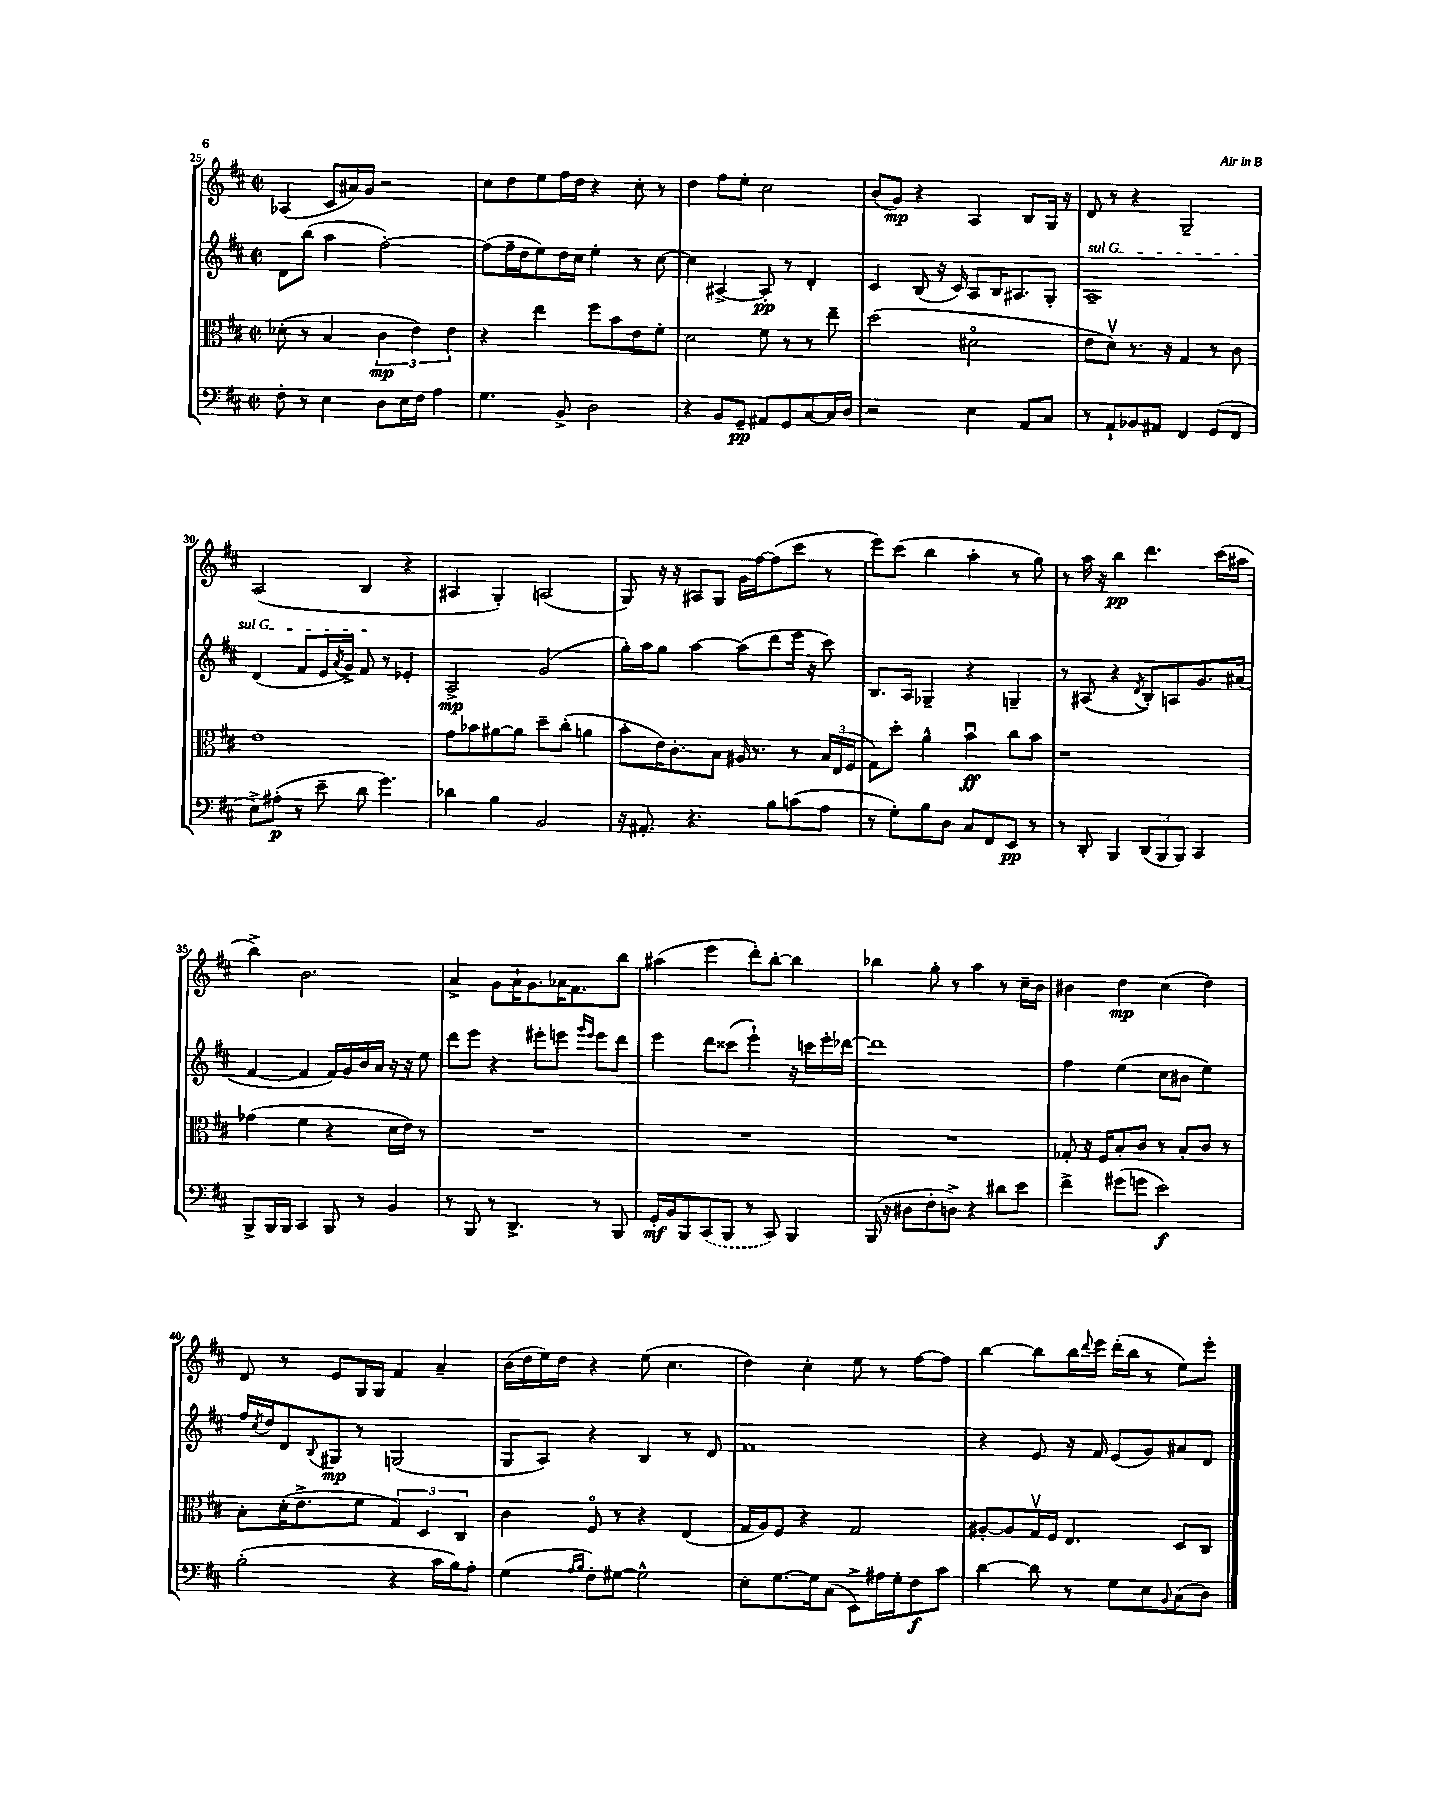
<<
\new StaffGroup <<
\new Staff = "s0" {
    \clef treble \key d \major \defaultTimeSignature \time 2/2
    aes4( cis'8 ais'16) g'16 r2 |
    cis''8 d''8 e''8 fis''16 d''16 r4 cis''8-. r8 |
    d''4 fis''8 e''8-. cis''2 |
    b'8( g'8\mp) r4 a4 b8 g16 r16 |
    d'8 r8 r4 g2-- |
    a2( b4 r4 |
    ais4 g4-.) a2( |
    g8) r16 r16 ais8 g8 g'16 fis''16~ fis''8( cis'''8 r8 |
    e'''8) cis'''8( b''4 a''4-. r8 g''8) |
    r8 a''16 r16 b''4\pp d'''4. cis'''16( ais''16 |
    b''4->) b'2. |
    a'4-> g'8 a'16-! g'8. aes'16 fis'8. b''8 |
    ais''4( e'''4 d'''8-.) b''8~-. b''4 |
    bes''4 g''8-. r8 a''4 r8 cis''16-- b'16 |
    bis'4 d''4\mp cis''4( d''4) |
    d'8 r8 e'8 g16 g16 fis'4 a'4-- |
    b'16( d''16 e''16) d''16 r4 e''8( cis''4. |
    d''4) cis''4-. e''8 r8 fis''8~ fis''8 |
    b''4~ b''8 b''16 \appoggiatura { d'''8 } e'''16 d'''16-.( b''16 r8 e''8) e'''8-. \bar "|." |
}
\new Staff = "s1" {
    \clef treble \key d \major \defaultTimeSignature \time 2/2
    d'8 b''8( a''4 fis''2~-.) |
    fis''8( fis''16-- d''16 e''8) d''16 cis''16 e''4-. r8 cis''8~ |
    cis''4 ais4~-> ais8-.\pp r8 d'4-. |
    cis'4 b8( r16 cis'16) a8 b16 ais8. g8-. |
    \once \override TextSpanner.bound-details.left.text = \markup { \italic "sul G" } a1--\startTextSpan |
    d'4( fis'8 e'16 \acciaccatura { a'8 } g'16->) fis'8\stopTextSpan r8 ees'4-. |
    a2->\mp g'2( |
    g''16-.) a''16 g''8 a''4~ a''8( d'''8 e'''16 r16 cis'''8) |
    b8. a16 ges4-- r4 g4-- |
    r8 ais8( r4 \acciaccatura { d'8 } b8-.) a8 g'8. ais'16( |
    fis'4~ fis'4 fis'16) g'16 b'16 a'16 r16 r16 e''8 |
    d'''8 e'''8 r4 eis'''8-. e'''8 \grace { g'''16 e'''16 } e'''8 d'''8 |
    e'''4 d'''8 cisis'''8( e'''4-!) r16 c'''16 e'''16-. des'''16~ |
    des'''1 |
    fis''4 e''4( cis''8 bis'8 e''4) |
    fis''16 \acciaccatura { cis''8 } d''16 d'8 \appoggiatura { b8 } gis8\mp r8 g2( |
    g8 a8) r4 b4 r8 d'8 |
    fis'1 |
    r4 e'8 r16 fis'16 e'8( g'8) ais'8 d'8 \bar "|." |
}
\new Staff = "s2" {
    \clef alto \key d \major \defaultTimeSignature \time 2/2
    des'8-.( r8 b4 \tuplet 3/2 { cis'4\mp e'4) e'4 } |
    r4 e''4 fis''8 b'8 e'8 fis'8-. |
    d'2 fis'8 r8 r8 e''8-- |
    d''2( dis'2\flageolet |
    e'8 d'8\upbow) r8. r16 g4 r8 cis'8 |
    e'1 |
    g'8 bes'8 ais'8~ ais'8 d''8-- cis''8-.( a'4 |
    b'8-. e'16) cis'8.-. b8 ais16 r8. r8 \tuplet 3/2 { b16 e16( fis16 } |
    g8) d''8-. a'4-^ b'4\downbow\ff cis''8 b'8 |
    r1 |
    ges'4( fis'4 r4 d'16 e'16) r8 |
    R1 |
    R1 |
    R1 |
    ges8-. r16 fis16 b8-. cis'8 r8 b8-. cis'8 r8 |
    b8-. d'16-.( e'8.-> fis'8 \tuplet 3/2 { g4) d4 cis4 } |
    cis'4 fis8\flageolet r8 r4 e4( |
    g16 a16) fis8 r4 g2 |
    ais8~-. ais8 g16\upbow fis16 e4. d8 cis8 \bar "|." |
}
\new Staff = "s3" {
    \clef bass \key d \major \defaultTimeSignature \time 2/2
    fis8-. r8 e4 d8 e16 fis16 a4 |
    g4. b,8-> d2 |
    r4 b,8 g,8--\pp ais,8 g,8 cis8~ cis16 d16 |
    r2 e4 a,8 cis8 |
    r8 a,8-! bes,8 ais,8 fis,4 g,8( fis,8 |
    e8->) ais8-.\p( r8 e'8-- d'8 g'4.) |
    des'4 b4 b,2 |
    r16 ais,8.-. r4. b8 c'8( a8 |
    r8 g8-.) b8 d8 cis8 fis,8 e,8\pp r8 |
    r8 d,8-. b,,4 \tuplet 3/2 { d,8( b,,8 b,,8) } cis,4 |
    b,,8-> b,,16 b,,16 cis,4 b,,8 r8 b,4 |
    r8 b,,8 r8 d,4.-> r8 b,,8 |
    g,16-.\mf b,16 b,,8 \once \slurDashed cis,8( b,,8 r8 cis,8) b,,4 |
    b,,16( r16 dis8 fis8-. d8->) r4 dis'8 e'8 |
    fis'4-> gis'8( g'8 e'2\f) |
    b2-.( r4 cis'16 b16) a8-. |
    g4( \grace { a16 b16 } fis8-.) gis8~ gis2-^ |
    e8-. g8.~ g16 cis8( e,8->) ais16 g16-. fis8\f cis'8 |
    d'4~ d'8 r8 g8 e8 \appoggiatura { b,8 } cis8( d8) \bar "|." |
}
>>
>>
\layout { \context { \Score currentBarNumber = #25 } }
